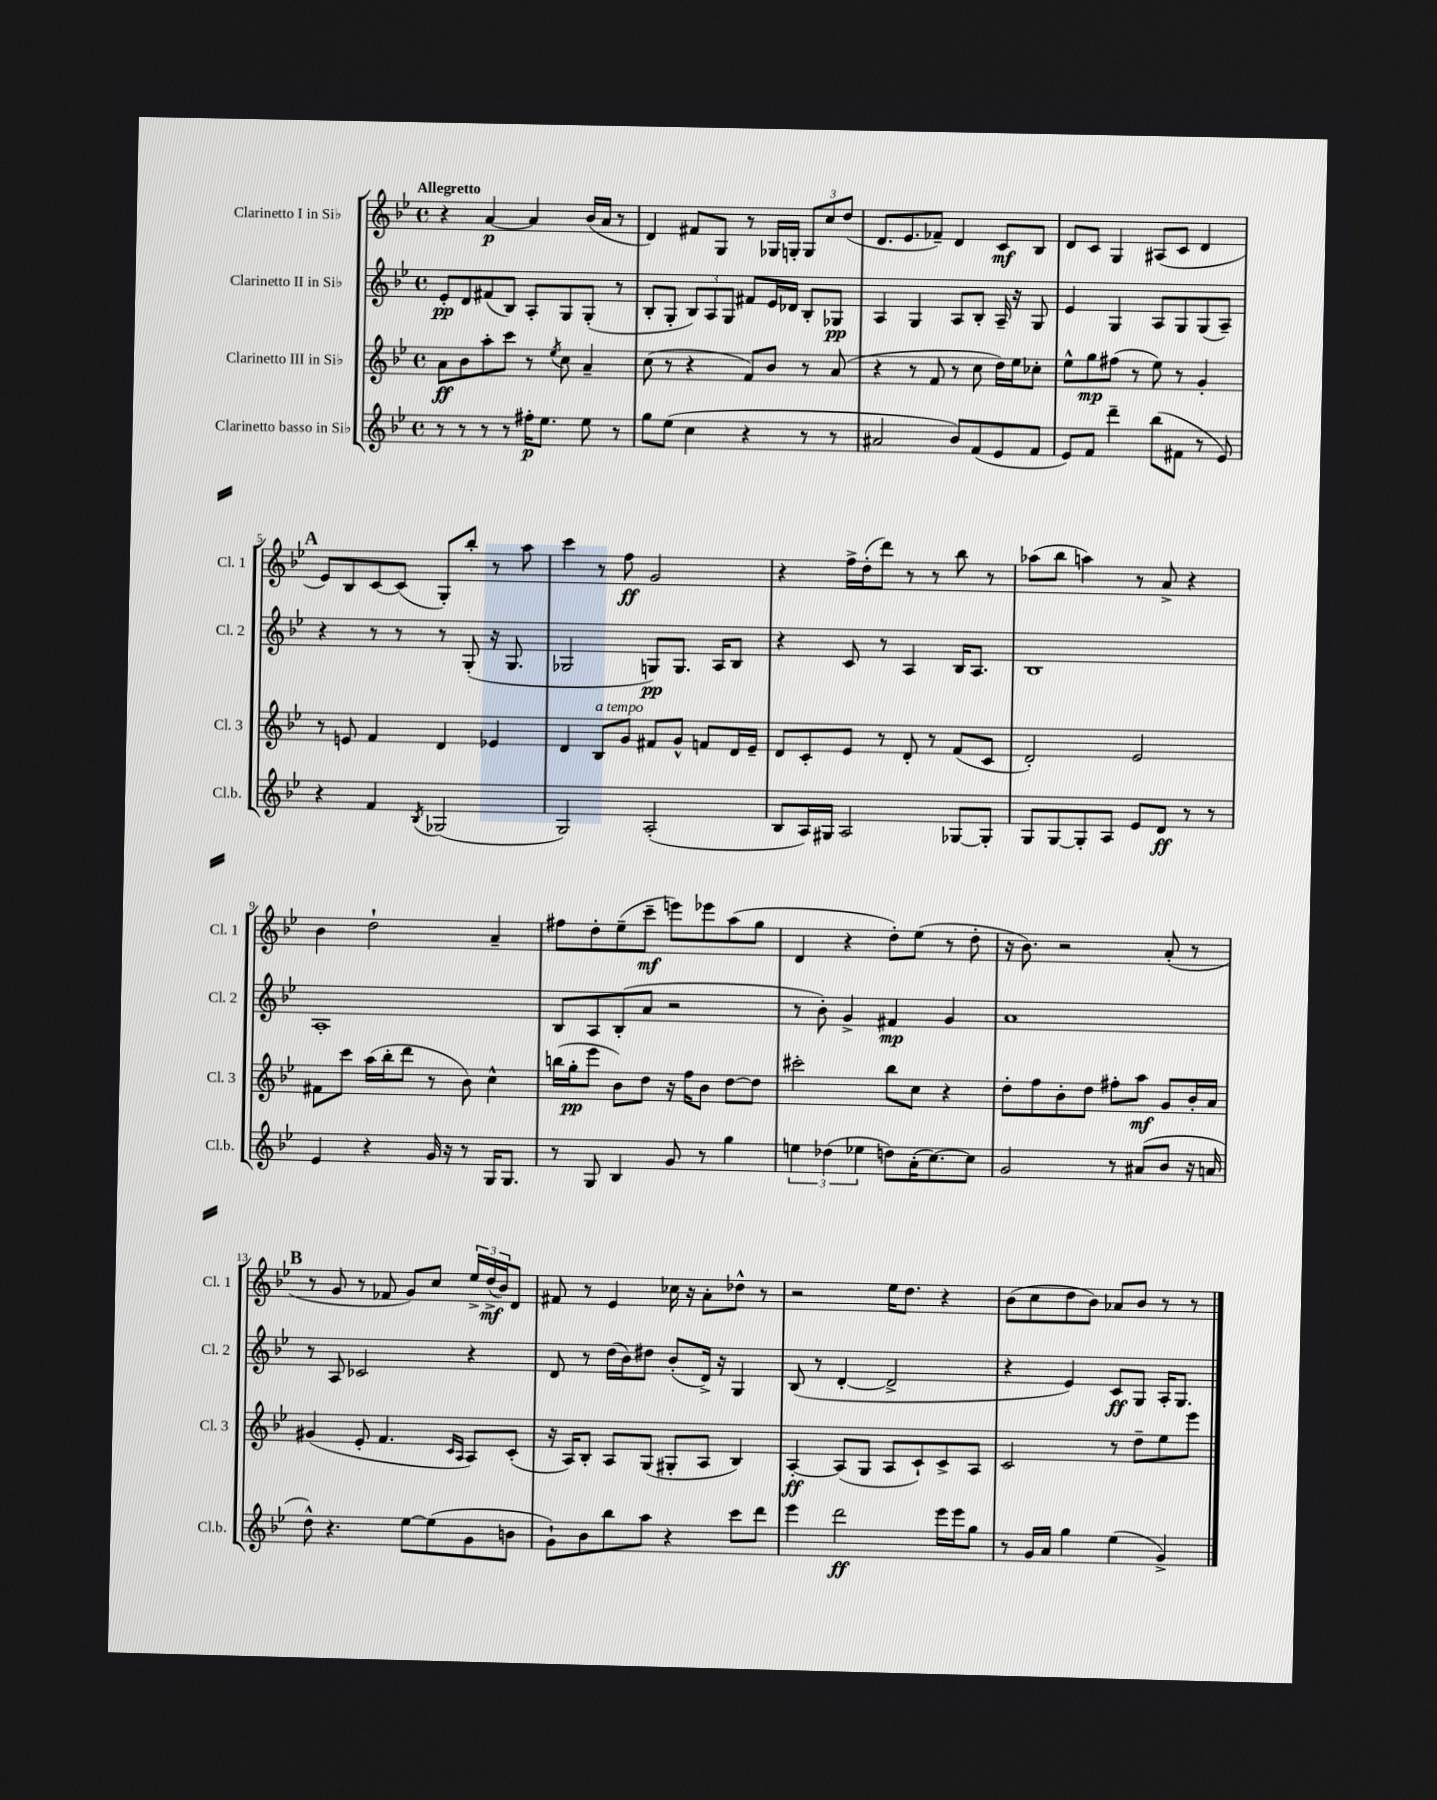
<<
\new StaffGroup <<
\new Staff = "s0" \with { instrumentName = "Clarinetto I in Sib" shortInstrumentName = "Cl. 1" } {
    \clef treble \key bes \major \defaultTimeSignature \time 4/4 \tempo "Allegretto"
    r4 a'4~\p a'4 bes'16( a'16 r8 |
    d'4) fis'8 g8 r8 ges16 g16-. \tuplet 3/2 { g8 c''8 d''8( } |
    d'8. ees'8. fes'8--) d'4 c'8\mf bes8 |
    d'8 c'8 g4 ais8( c'8 d'4 |
    \mark \markup { \bold "A" } ees'8) bes8 c'8~ c'8( g8-.) bes''8-. r8 a''8 |
    c'''4 r8 f''8\ff g'2 |
    r4 f''16-> d''16-.( d'''8) r8 r8 bes''8 r8 |
    aes''8( bes''8 a''4) r8 a'8-> r4 |
    bes'4 d''2-! a'4-- |
    fis''8 d''8-. ees''8--( c'''8--\mf e'''8) ees'''8 a''8( g''8 |
    d'4 r4 d''8-.) ees''8( r8 d''8-. |
    r16 bes'8.) r2 a'8-.( r8 |
    \mark \markup { \bold "B" } r8 g'8 r8 fes'8 g'8) c''8 \tuplet 3/2 { ees''16-> d''16->\mf( bes'16) } d'8 |
    fis'8 r8 ees'4 ces''16 r16 a'8-. des''8-^ r8 |
    r2 ees''16 d''8. r4 |
    bes'8( c''8 d''8 bes'8) aes'8 bes'8 r8 r8 \bar "|." |
}
\new Staff = "s1" \with { instrumentName = "Clarinetto II in Sib" shortInstrumentName = "Cl. 2" } {
    \clef treble \key bes \major \defaultTimeSignature \time 4/4
    ees'8-.\pp d'8 fis'8( bes8) a8-. g8 g8-.( r8 |
    bes8-. g8-. \tuplet 3/2 { bes8) a8 g8 } fis'8 ees'16 des'16 bes8-. ges8\pp |
    a4 g4 a8 bes8-. a16-- r16 g8 |
    ees'4 g4 a8 g8 g8( a8--) |
    \mark \markup { \bold "A" } r4 r8 r8 r8 g8-.( r16 g8. |
    ges2 g8\pp) g8. a16 bes8 |
    r4 c'8 r8 a4 bes16 a8. |
    bes1 |
    a1-. |
    bes8 a8 bes8-.( a'8 r2 |
    r8 bes'8-.) g'4-> fis'4\mp g'4 |
    a'1 |
    \mark \markup { \bold "B" } r8 a8 ces'2 r4 |
    d'8 r8 d''16( bes'16) dis''8 bes'8-.( d'16->) r16 g4 |
    bes8( r8 d'4~-. d'2-> |
    r4 ees'4) c'8\ff g8 a16-. g8. \bar "|." |
}
\new Staff = "s2" \with { instrumentName = "Clarinetto III in Sib" shortInstrumentName = "Cl. 3" } {
    \clef treble \key bes \major \defaultTimeSignature \time 4/4
    a'8\ff bes'8 a''8-. c'''8 r8 \acciaccatura { ees''8 } c''8 a'4-- |
    c''8( r8 r4 f'8) bes'8 r8 a'8( |
    r4 r8 f'8 r8 c''8 d''16) ees''16 ces''8-. |
    ees''8-^ g''8\mp fis''8( r8 ees''8) r8 g'4-. |
    \mark \markup { \bold "A" } r8 e'8 f'4 d'4 ees'4 |
    d'4 bes8^\markup { \italic "a tempo" } g'8 fis'8 g'8-^ f'8 d'16 ees'16-- |
    d'8 c'8-. ees'8 r8 d'8-. r8 f'8( c'8 |
    d'2-.) ees'2 |
    fis'8 c'''8 a''16( bes''16-. d'''8 r8 bes'8) c''4-^ |
    b''16( g''16-.\pp ees'''8 bes'8) d''8 r16 f''16 bes'8 d''8~ d''8 |
    cis'''2-. bes''8 c''8 r4 |
    d''8-. f''8 bes'8-. d''8 fis''8-. a''8\mf g'8 bes'16-. a'16 |
    \mark \markup { \bold "B" } gis'4( ees'8-. f'4. \grace { c'16 a16 } a8) c'8-.( |
    r16 a16) bes8-. a8 g8( gis8-. a8 bes4) |
    a4~-.\ff a8( g8 a8 c'8-!) c'8-> a8 |
    c'2 r8 d''8-- ees''8 ees'''8 \bar "|." |
}
\new Staff = "s3" \with { instrumentName = "Clarinetto basso in Sib" shortInstrumentName = "Cl.b." } {
    \clef treble \key bes \major \defaultTimeSignature \time 4/4
    r8 r8 r8 r8 fis''16-.\p ees''8. ees''8 r8 |
    g''8 ees''8( c''4 r4 r8 r8 |
    ais'2 bes'8) f'8( ees'8 f'8 |
    ees'8) f'8 d'''4-- bes''8( fis'8 r8 ees'8) |
    \mark \markup { \bold "A" } r4 f'4 \acciaccatura { bes8 } ges2( |
    g2) a2-.( |
    bes8 a16) gis16 a2 ges8~ ges8-. |
    g8 g8~ g8-. a8 ees'8 d'8\ff r8 r8 |
    ees'4 r4 g'16 r16 r8 g16 g8. |
    r8 g8 bes4 g'8 r8 g''4 |
    \tuplet 3/2 { e''4 des''4( ees''4 } d''8) a'16-.( c''8.~) c''8 |
    g'2 r8 ais'8( bes'8 r16 a'16 |
    \mark \markup { \bold "B" } d''8-^) r4. ees''8~ ees''8( g'8 b'8 |
    g'8-!) bes'8 bes''8 a''8 r4 c'''8 d'''8 |
    ees'''4 d'''2\ff ees'''16 ees'''16 g''8 |
    r8 g'16 a'16 g''4 ees''4( g'4->) \bar "|." |
}
>>
>>
